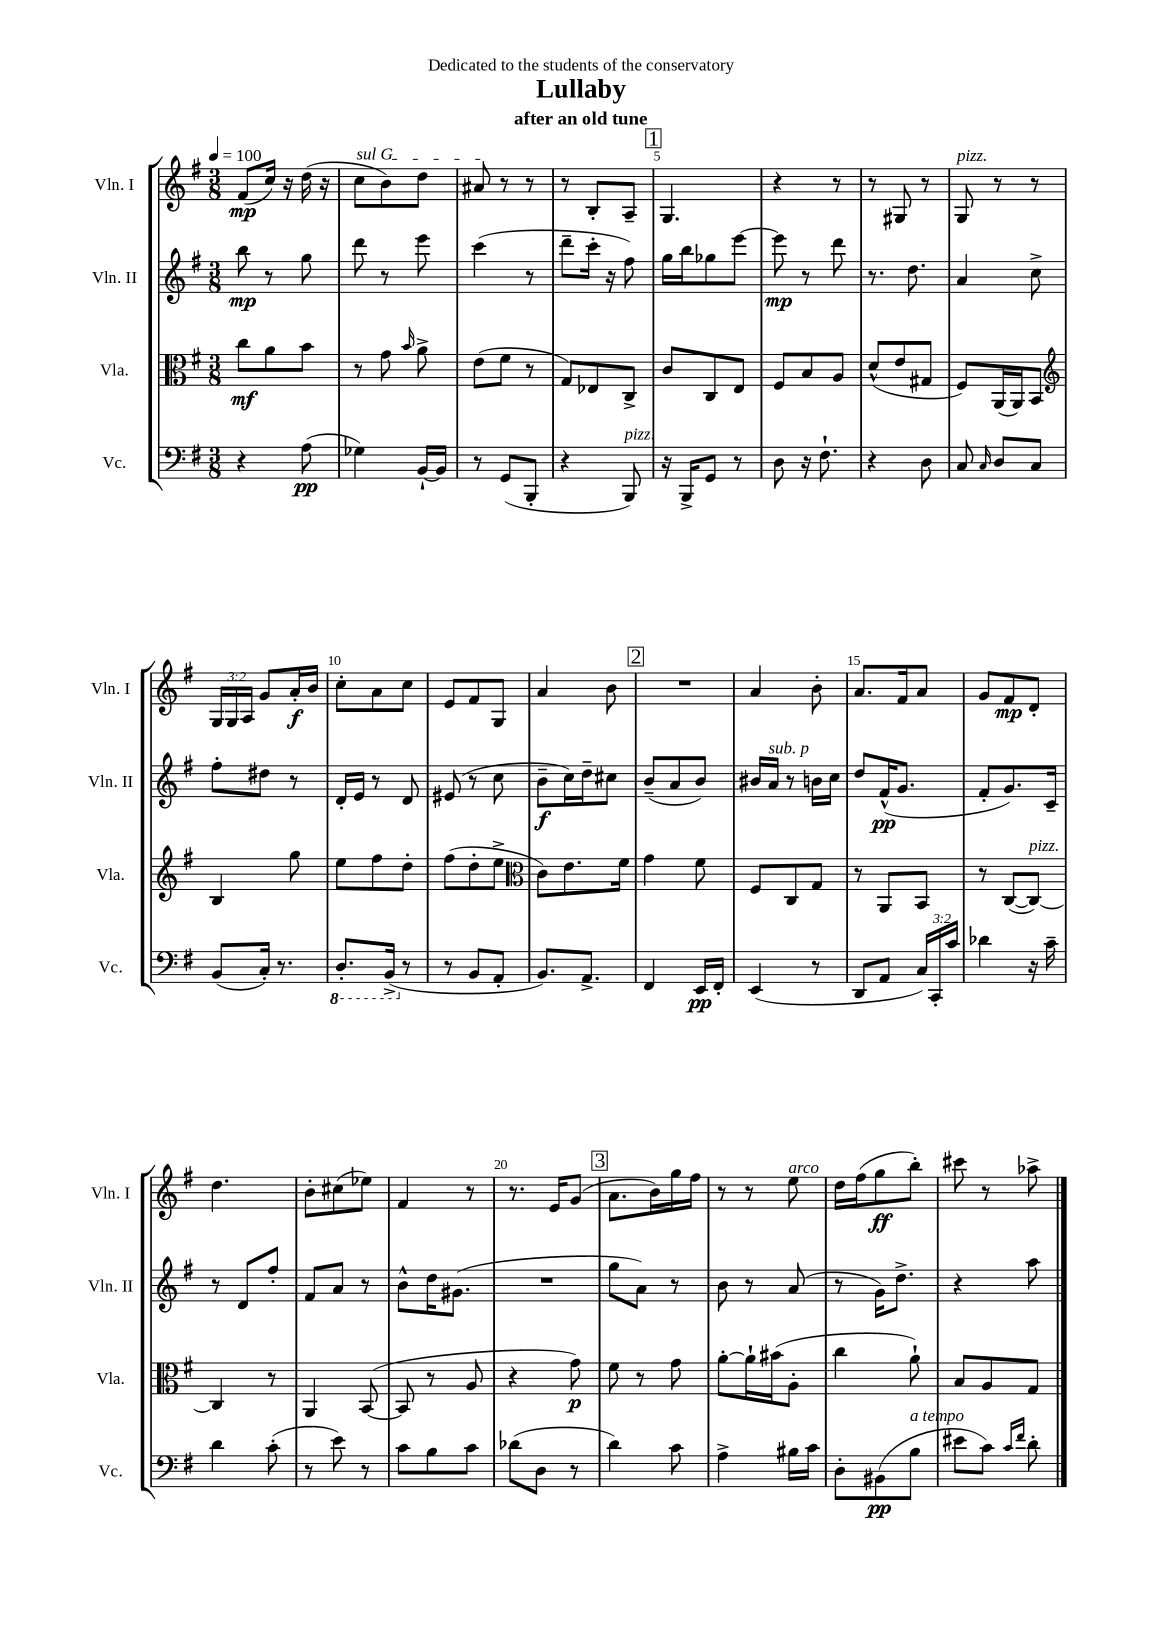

**kern	**dynam	**kern	**dynam	**kern	**dynam	**kern	**dynam
*part4	*part4	*part3	*part3	*part2	*part2	*part1	*part1
*staff4	*staff4	*staff3	*staff3	*staff2	*staff2	*staff1	*staff1
*I"Vc.	*	*I"Vla.	*	*I"Vln. II	*	*I"Vln. I	*
*I'Vc.	*	*I'Vla.	*	*I'Vln. II	*	*I'Vln. I	*
*clefF4	*	*clefC3	*	*clefG2	*	*clefG2	*
*k[f#]	*	*k[f#]	*	*k[f#]	*	*k[f#]	*
*M3/8	*	*M3/8	*	*M3/8	*	*M3/8	*
*MM100	*	*MM100	*	*MM100	*	*MM100	*
=1	=1	=1	=1	=1	=1	=1	=1
4r	.	8cc\L	mf	8bb\	mp	(8f#/L	mp
.	.	8a\	.	8r	.	16cc/Jk)	.
.	.	.	.	.	.	16r	.
(8A\	pp	8b\J	.	8gg\	.	(16dd\	.
.	.	.	.	.	.	16r	.
=2	=2	=2	=2	=2	=2	=2	=2
!	!	!	!	!	!	!LO:TX:a:i:t=sul G	!
4G-X\)	.	8r	.	8ddd\	.	8cc\L	.
.	.	8g\	.	8r	.	8b\)	.
.	.	16qqb/	.	.	.	.	.
[16BB`/LL	.	8a^\	.	8eee\	.	8dd\J	.
16BB/JJ]	.	.	.	.	.	.	.
=3	=3	=3	=3	=3	=3	=3	=3
8r	.	(8e\L	.	(4ccc\	.	8a#X/	.
(8GG/L	.	8f#\J	.	.	.	8r	.
8BBB'/J	.	8r	.	8r	.	8r	.
=4	=4	=4	=4	=4	=4	=4	=4
4r	.	8G/L)	.	8ddd~\L	.	8r	.
.	.	8E-X/	.	16ccc'\Jk	.	8B'/L	.
.	.	.	.	16r	.	.	.
!LO:TX:a:i:t=pizz.	!	!	!	!	!	!	!
8BBB/)	.	8C^/J	.	8ff#\)	.	8A~/J	.
!!LO:REH:place=s1:t=1
=5	=5	=5	=5	=5	=5	=5	=5
16r	.	8c/L	.	16gg\LL	.	4.G/	.
16BBB^/KL	.	.	.	16bb\J	.	.	.
8GG/J	.	8C/	.	8gg-X\	.	.	.
8r	.	8E/J	.	[8eee\J	.	.	.
=6	=6	=6	=6	=6	=6	=6	=6
8D\	.	8F#/L	.	8eee\]	mp	4r	.
16r	.	8B/	.	8r	.	.	.
8.F#`\	.	.	.	.	.	.	.
.	.	8A/J	.	8ddd\	.	8r	.
=7	=7	=7	=7	=7	=7	=7	=7
4r	.	(8d^^/L	.	8.r	.	8r	.
.	.	8e/	.	.	.	8G#X/	.
.	.	.	.	8.dd\	.	.	.
8D\	.	8G#X/J	.	.	.	8r	.
=8	=8	=8	=8	=8	=8	=8	=8
!	!	!	!	!	!	!LO:TX:a:i:t=pizz.	!
8C/	.	8F#/L)	.	4a/	.	8G/	.
16qqC/	.	.	.	.	.	.	.
8D/L	.	(16AA/L	.	.	.	8r	.
.	.	16AA/J)	.	.	.	.	.
8C/J	.	8BB/J	.	8cc^\	.	8r	.
!!LO:LB:g=z
=9	=9	=9	=9	=9	=9	=9	=9
*	*	*clefG2	*	*	*	*	*
(8BB/L	.	4B/	.	8ff#'\L	.	24G/LL	.
.	.	.	.	.	.	24G/	.
.	.	.	.	.	.	24A/JJ	.
16C'/Jk)	.	.	.	8dd#X\J	.	8g/L	.
8.r	.	.	.	.	.	.	.
.	.	8gg\	.	8r	.	16a'/L	f
.	.	.	.	.	.	16b/JJ	.
=10	=10	=10	=10	=10	=10	=10	=10
*8ba	*	*	*	*	*	*	*
8.DD'/L	.	8ee\L	.	16d'/LL	.	8cc'\L	.
.	.	.	.	16e/JJ	.	.	.
.	.	8ff#\	.	8r	.	8a\	.
(16BBB^/Jk	.	.	.	.	.	.	.
*X8ba	*	*	*	*	*	*	*
8r	.	8dd'\J	.	8d/	.	8cc\J	.
=11	=11	=11	=11	=11	=11	=11	=11
8r	.	(8ff#\L	.	(8e#X/	.	8e/L	.
8BB/L	.	8dd'\	.	8r	.	8f#/	.
8AA'/J	.	8ee^\J	.	8cc\	.	8G/J	.
=12	=12	=12	=12	=12	=12	=12	=12
*	*	*clefC3	*	*	*	*	*
8.BB/L)	.	8c\L)	.	8b~\L	f	4a/	.
.	.	8.e\	.	16cc\L)	.	.	.
8.AA^/J	.	.	.	16dd~\J	.	.	.
.	.	.	.	8cc#X\J	.	8b\	.
.	.	16f#\Jk	.	.	.	.	.
!!LO:REH:place=s1:t=2
=13	=13	=13	=13	=13	=13	=13	=13
4FF#/	.	4g\	.	(8b~/L	.	4.r	.
.	.	.	.	8a/	.	.	.
16EE/LL	pp	8f#\	.	8b/J)	.	.	.
16FF#'/JJ	.	.	.	.	.	.	.
=14	=14	=14	=14	=14	=14	=14	=14
(4EE/	.	8F#/L	.	16b#X/LL	.	4a/	.
!	!	!	!	!LO:TX:a:i:t=sub. p	!	!	!
.	.	.	.	16a/JJ	.	.	.
.	.	8C/	.	8r	.	.	.
8r	.	8G/J	.	16bn\LL	.	8b'\	.
.	.	.	.	16cc\JJ	.	.	.
=15	=15	=15	=15	=15	=15	=15	=15
8DD/L	.	8r	.	8dd/L	.	8.a/L	.
8AA/J	.	8AA/L	.	(16f#^^/K	pp	.	.
.	.	.	.	8.g/J	.	16f#/k	.
24C/LL)	.	8BB/J	.	.	.	8a/J	.
24CC'/	.	.	.	.	.	.	.
24c/JJ	.	.	.	.	.	.	.
=16	=16	=16	=16	=16	=16	=16	=16
4d-X\	.	8r	.	8f#'/L	.	8g/L	.
.	.	([8C/L	.	8.g/)	.	8f#/	mp
!	!	!LO:TX:a:i:t=pizz.	!	!	!	!	!
16r	.	8C/J_)	.	.	.	8d'/J	.
16c~\	.	.	.	16c~/Jk	.	.	.
!!LO:LB:g=z
=17	=17	=17	=17	=17	=17	=17	=17
4d\	.	4C/]	.	8r	.	4.dd\	.
.	.	.	.	8d/L	.	.	.
(8c'\	.	8r	.	8ff#'/J	.	.	.
=18	=18	=18	=18	=18	=18	=18	=18
8r	.	4AA/	.	8f#/L	.	8b'\L	.
8e\)	.	.	.	8a/J	.	(8cc#X\	.
8r	.	([8BB/	.	8r	.	8ee-X\J)	.
=19	=19	=19	=19	=19	=19	=19	=19
8c\L	.	8BB/]	.	8b^^\L	.	4f#/	.
8B\	.	8r	.	16dd\K	.	.	.
.	.	.	.	(8.g#X\J	.	.	.
8c\J	.	8A/	.	.	.	8r	.
=20	=20	=20	=20	=20	=20	=20	=20
(8d-X\L	.	4r	.	4.r	.	8.r	.
8D\J	.	.	.	.	.	.	.
.	.	.	.	.	.	16e/KL	.
8r	.	8g\)	p	.	.	(8g/J	.
!!LO:REH:place=s1:t=3
=21	=21	=21	=21	=21	=21	=21	=21
4d\)	.	8f#\	.	8gg\L	.	8.a\L	.
.	.	8r	.	8a\J)	.	.	.
.	.	.	.	.	.	16b\L)	.
8c\	.	8g\	.	8r	.	16gg\	.
.	.	.	.	.	.	16ff#\JJ	.
=22	=22	=22	=22	=22	=22	=22	=22
4A^\	.	[8a'\L	.	8b\	.	8r	.
.	.	16a`\L]	.	8r	.	8r	.
.	.	(16b#X\J	.	.	.	.	.
!	!	!	!	!	!	!LO:TX:a:i:t=arco	!
16B#X\LL	.	8A'\J	.	(8a/	.	8ee\	.
16c\JJ	.	.	.	.	.	.	.
=23	=23	=23	=23	=23	=23	=23	=23
8D'\L	.	4cc\	.	8r	.	16dd\LL	.
.	.	.	.	.	.	(16ff#\J	.
(8BB#X\	pp	.	.	16g\KL)	.	8gg\	ff
.	.	.	.	8.dd^\J	.	.	.
!LO:TX:a:i:t=a tempo	!	!	!	!	!	!	!
8B\J	.	8a`\)	.	.	.	8bb'\J)	.
=24	=24	=24	=24	=24	=24	=24	=24
8e#X\L	.	8B/L	.	4r	.	8ccc#X\	.
8c\J)	.	8A/	.	.	.	8r	.
16qqc/LL	.	.	.	.	.	.	.
16qqf#/JJ	.	.	.	.	.	.	.
8d'\	.	8G/J	.	8aa\	.	8aa-X^\	.
==	==	==	==	==	==	==	==
*-	*-	*-	*-	*-	*-	*-	*-
